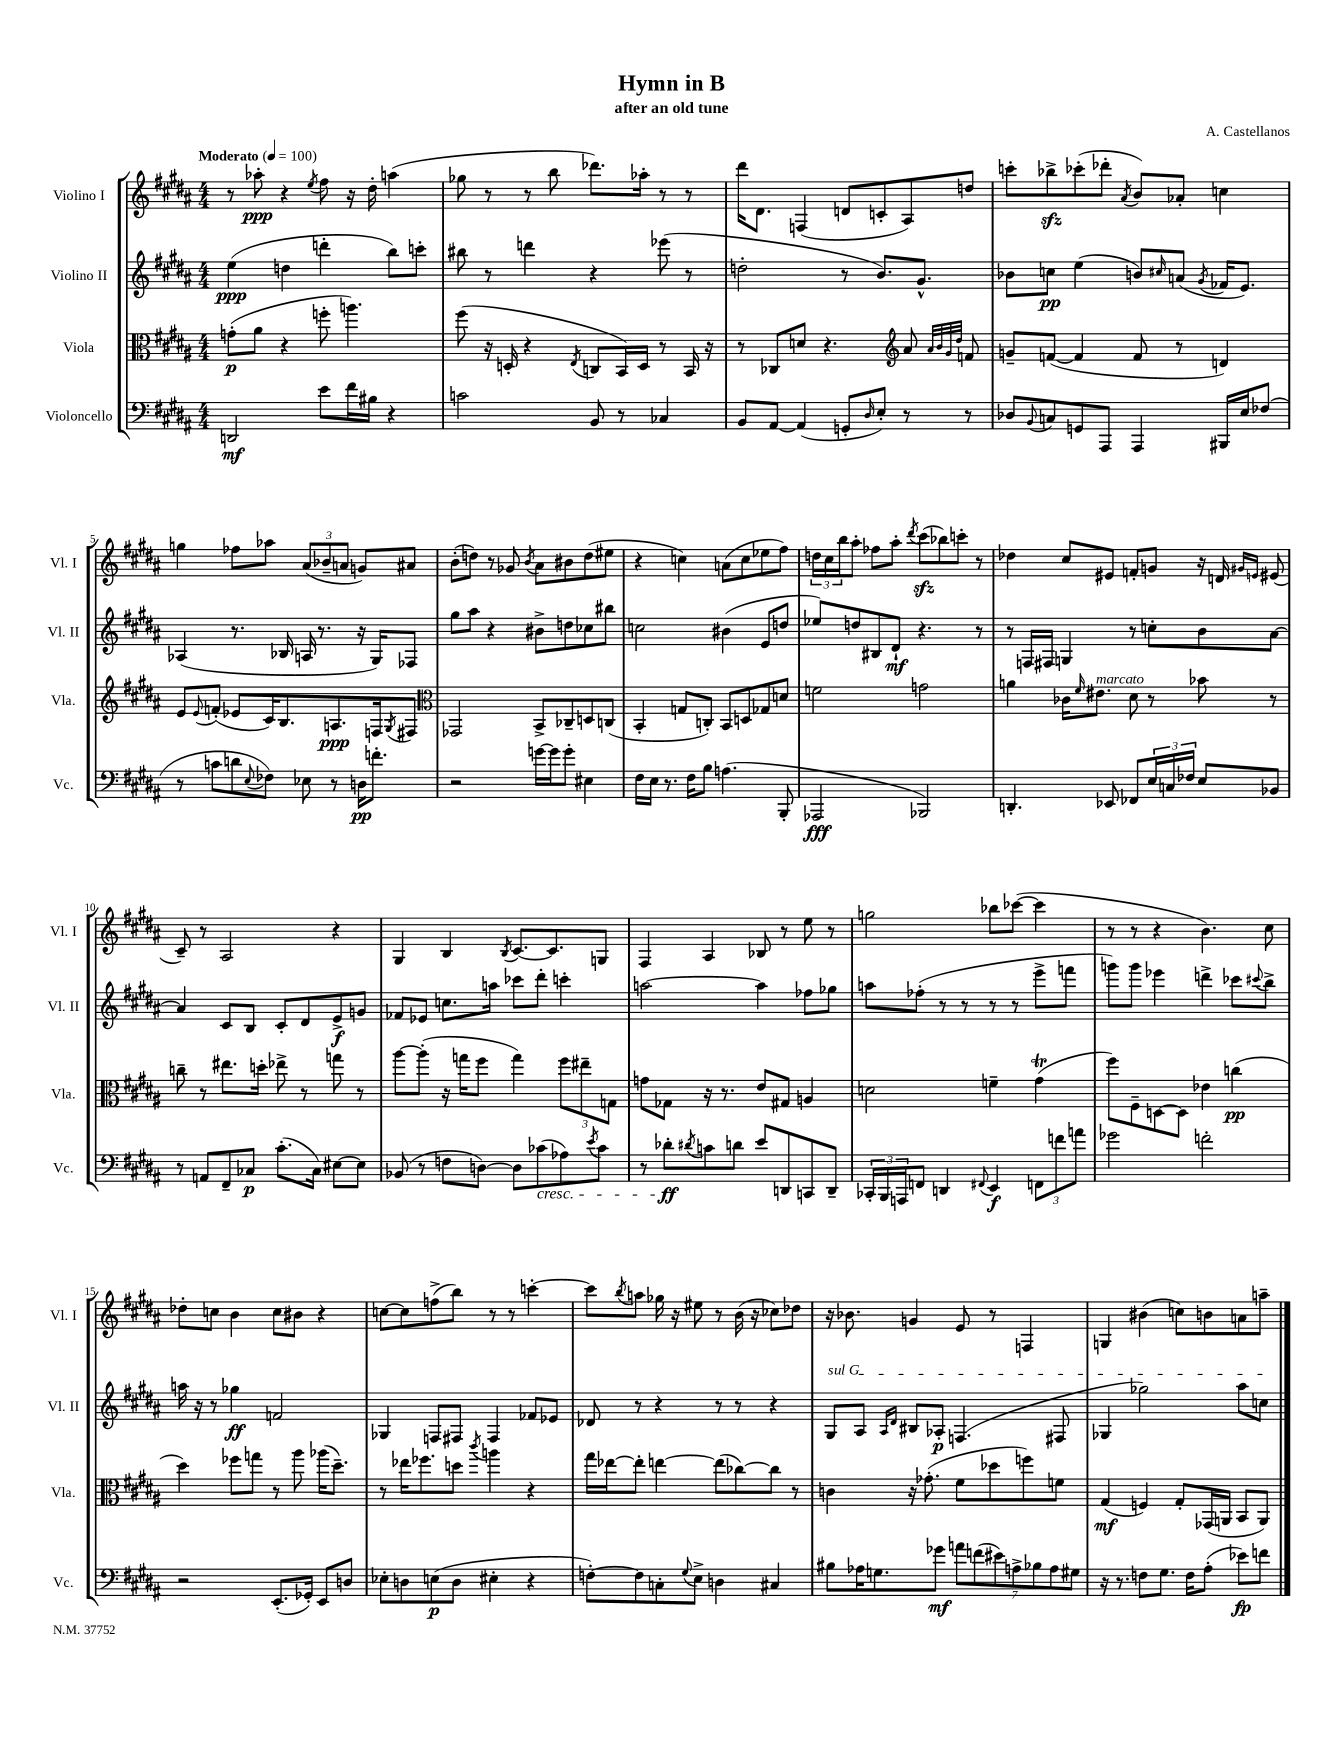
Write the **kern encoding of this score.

**kern	**kern	**kern	**kern
*staff4	*staff3	*staff2	*staff1
*clefF4	*clefC3	*clefG2	*clefG2
*k[f#c#g#d#a#]	*k[f#c#g#d#a#]	*k[f#c#g#d#a#]	*k[f#c#g#d#a#]
*M4/4	*M4/4	*M4/4	*M4/4
*MM100	*MM100	*MM100	*MM100
2DD/	(8g'\L	(4ee\	8r
.	8a#\J	.	8aa-'\
.	4r	4dd\	4r
.	.	.	8qee/
8e\L	8ff'\	4ddd'\	8ff#\
16f#\L	4.aa\)	.	16r
16B#\JJ	.	.	16dd#'\
4r	.	8bb\L)	(4aa\
.	.	8ccc'\J	.
=	=	=	=
2c\	(8ff#\	8bb#\	8gg-\
.	16r	8r	8r
.	16D'/	.	.
.	4r	4ddd\	8r
.	.	.	8bb\
.	8qE/	.	.
8BB/	8C/L	4r	8.ddd-\L)
8r	16BB/L)	.	.
.	16D/JJ	.	16aa-'\Jk
4C-/	8r	(8eee-\	8r
.	16BB/	8r	8r
.	16r	.	.
=	=	=	=
8BB/L	8r	2dd'\	16ddd#\LK
.	.	.	8.d#\J
[8AA#/J	8C-/L	.	.
(4AA#/]	8d/J	.	(4F/
.	4.r	.	.
8GG'/L	.	8r	8d/L
16qqD#/	.	.	.
8E'/J)	.	8.b/L)	8c'/
*	*clefG2	*	*
8r	8a#/	.	8A#/)
.	.	8.g#^^/J	.
.	32qqa#/LLL	.	.
.	32qqb/	.	.
.	32qqg#/	.	.
.	32qqdd#/JJJ	.	.
8r	8f/	.	8dd/J
=	=	=	=
8D-/L	8g~/L	8b-\L	8ccc'\L
8qqBB/	.	.	.
8C/	([8f/J	8cc\J	8bb-^\
8GG/	4f/]	(4ee\	(8ccc-'\
8AAA#/J	.	.	8ddd-'\J
.	.	.	8qa#/
4AAA#/	8f/	8b/L)	8b/L)
.	.	16qqcc#/	.
.	8r	(8a/J	8a-'/J
.	.	8qg#/	.
16BBB#/LL	4d/)	16f-/LK	4cc\
16E/J	.	8.e/J)	.
(8F-/J	.	.	.
=	=	=	=
8r	8e/L	(4A-/	4gg\
.	8qqe/	.	.
8c\L	(8f'/J	.	.
8d\	8e-/L	8.r	8ff-\L
8qqE/	.	.	.
8F-\J)	16c#/K)	.	8aa-\J
.	8.B/	16B-/	.
8E-\	.	16A/	(12a#/L
.	.	8.r	.
.	.	.	12b-~/
8r	8.A/	.	.
.	.	.	12a/J
16D\LK	.	16r	8g/L)
8.f'\J	16F/k	16G#/LK)	.
.	8qG#/	.	.
.	8F#/J	8F-/J	8a#/J
=	=	=	=
*	*clefC3	*	*
2r	2GG-/	8gg#\L	(8b'\L
.	.	8aa#\J	8dd\J)
.	.	4r	8r
.	.	.	8g-/
.	.	.	8qb/
[16g\LL	8BB^/L	8b#^\L	8a#\L
16g\]J	.	.	.
8g'\J	8C-~/	8dd\	8b#\
4E#\	8D/	8cc-\	(8dd\
.	(8C/J	8bb#\J	8ee#\J
=	=	=	=
16F#\LL	4BB'/	2cc\	4r
16E\JJ	.	.	.
8.r	.	.	.
.	8G/L	.	4cc\)
16F#\LK	.	.	.
8B\J	8C'/J)	.	.
(4.A\	8BB/L	(4b#\	(8a\L
.	8D/	.	8cc\
.	8G-/	8e/L	8ee-\
8BBB'/	8d/J	8dd/J	8ff#\J)
=	=	=	=
2AAA-/	2f\	8ee-/L)	24dd\LL
.	.	.	24cc#\
.	.	.	24bb\J
.	.	8dd/	8aa#'\J
.	.	8B#/	8ff-\L
.	.	8d#`/J	8aa#'\J
.	.	.	8qddd#/
2BBB-/)	2g\	4.r	(8ccc#\L
.	.	.	8bb-\)
.	.	.	8ccc'\J
.	.	8r	8r
=	=	=	=
4.DD'/	4a\	8r	4dd-\
.	.	16F/LL	.
.	.	16F#/JJ	.
.	16c-\LK	4G/	8cc#/L
.	16qqf#/	.	.
.	8.e#\J	.	.
8EE-/	.	.	8e#/J
8FF-/L	8d#\	8r	8f'/L
24E/L	8r	8cc'\L	8g/J
24C/	.	.	.
24F-/JJ	.	.	.
8E/L	8b-\	8b\	16r
.	.	.	16d/
.	.	.	16qqg#/LL
.	.	.	16qqe/JJ
8BB-/J	8r	[8a#\J	(8e#/
=	=	=	=
8r	8cc~\	4a#/]	8c#~/)
8AA/L	8r	.	8r
8FF#~/	8.ee#\L	8c#/L	2A#/
8C-/J	.	8B/J	.
.	16dd'\Jk	.	.
(8.c#'\L	8ee-^\	8c#'/L	.
.	8r	8d#/	.
16C-\Jk)	.	.	.
[8E#\L	8gg\	8e^/	4r
8E#\]J	8r	8g/J	.
=	=	=	=
(8BB-/	[8aa#\L	8f-/L	4G#/
8r	(8aa#'\]J	8e-/J	.
8F\L	16r	8.cc\L	4B/
.	16gg\LK	.	.
[8D\J)	8ff#\J	.	.
.	.	16aa\Jk	.
.	.	.	8qB/
8D\]L	4gg\)	8ccc-\L	[8.c#/L
(8c-\	.	8ddd#'\J	.
.	.	.	8.c#/]
8A-\)	12ff#\L	4ccc'\	.
.	12ee#~\	.	.
8qe/	.	.	.
8c-\J	.	.	8G/J
.	12G\J	.	.
=	=	=	=
8r	8g\L	[2aa\	4F#/
8d-'\L	8G-\J	.	.
8qd#/	.	.	.
8c\	16r	.	4A#/
.	8.r	.	.
8d\J	.	.	.
8e/L	8e/L	4aa\]	8B-/
8DD/	8G#/J	.	8r
8CC/	4A/	8ff-\L	8ee\
8DD~/J	.	8gg-\J	8r
=	=	=	=
24CC-'/LL	2d\	8aa\L	2gg\
24BBB/	.	.	.
24AAA/J	.	.	.
8FF/J	.	(8ff-'\J	.
4DD/	.	8r	.
.	.	8r	.
8qqFF#/	.	.	.
4EE/	4f~\	8r	8bb-\L
.	.	8r	([8ccc-\J
12FF\L	(4g#\	8eee^\L	4ccc-\]
12f\	.	.	.
.	.	8fff\J	.
12a\J	.	.	.
=	=	=	=
2g-\	8ff#\L)	8ggg\L)	8r
.	8F#~\	8ggg\J	8r
.	[8D\	4eee-\	4r
.	8D\]J	.	.
2f'\	4e-\	4ddd^\	4.b\)
.	(4cc\	8ccc-\L	.
.	.	8qqccc#/	.
.	.	8bb^\J	8cc#\
=	=	=	=
2r	4dd#\)	16aa\	8dd-'\L
.	.	16r	.
.	.	8r	8cc\J
.	8ff-\L	4gg-\	4b\
.	8gg\J	.	.
(8.EE'/L	8r	2f/	8cc\L
.	8aa#\	.	8b#\J
16GG-'/Jk)	.	.	.
8EE/L	(16aa-\LK	.	4r
.	8.dd#~\J)	.	.
8D/J	.	.	.
=	=	=	=
8E-'\L	8r	4G-/	[8cc\L
8D\	16ee-\LK	.	8cc\]
.	8.ff-\	.	.
(8E\	.	8F/L	(8ff^\
8D\J	8dd\J	8F#/J	8bb\J)
.	8qccc#/	.	.
4E#'\	4aa\	4F#/	8r
.	.	.	8r
4r	4r	8f-/L	[4ccc'\
.	.	8e-/J	.
=	=	=	=
[8F'\L)	16gg#\LL	8d-/	8ccc\]L
.	[16ee-\J	.	.
.	.	.	8qbb/
8F\]	8ee-'\]J	8r	8aa\J
8C'\	[4ee\	4r	16gg-\
.	.	.	16r
8qqG#/	.	.	.
8E^\J	.	.	8ee#\
4D\	(8ee\]L	8r	8r
.	[8cc-\)	8r	(16b\
.	.	.	16r
4C#/	8cc-\]J	4r	8cc-\L)
.	8r	.	8dd-\J
=	=	=	=
8B#\L	4c\	8G#/L	16r
.	.	.	8.b-\
16A-\K	.	8A#/J	.
8.G\	.	.	.
.	.	16qqA#/LL	.
.	.	16qqd#/JJ	.
.	16r	8B#/L	4g/
.	(8.g-'\	.	.
8g-\J	.	8A-'/J	.
14a\L	8f#\L	(4.F/	8e/
(14f\	.	.	.
.	8dd-\	.	8r
14e#\)	.	.	.
14A^\	.	.	.
.	8ff\)	.	4F/
14B-\	.	.	.
14A\	.	.	.
.	8f\J	8F#/	.
14G#\J	.	.	.
=	=	=	=
16r	(4G#/	4G-/	4G/
8.r	.	.	.
8F\L	4F/)	2gg-\)	(4b#\
8.G#\J	.	.	.
.	8G#'/L	.	8cc\L)
16F\LK	.	.	.
(8A#'\J	(16GG-/L	.	8b\
.	16AA/JJ	.	.
8e-\L)	8BB/L	8aa#\L	8a\
8f\J	8AA/J)	8cc\J	8aa~\J
==	==	==	==
*-	*-	*-	*-
